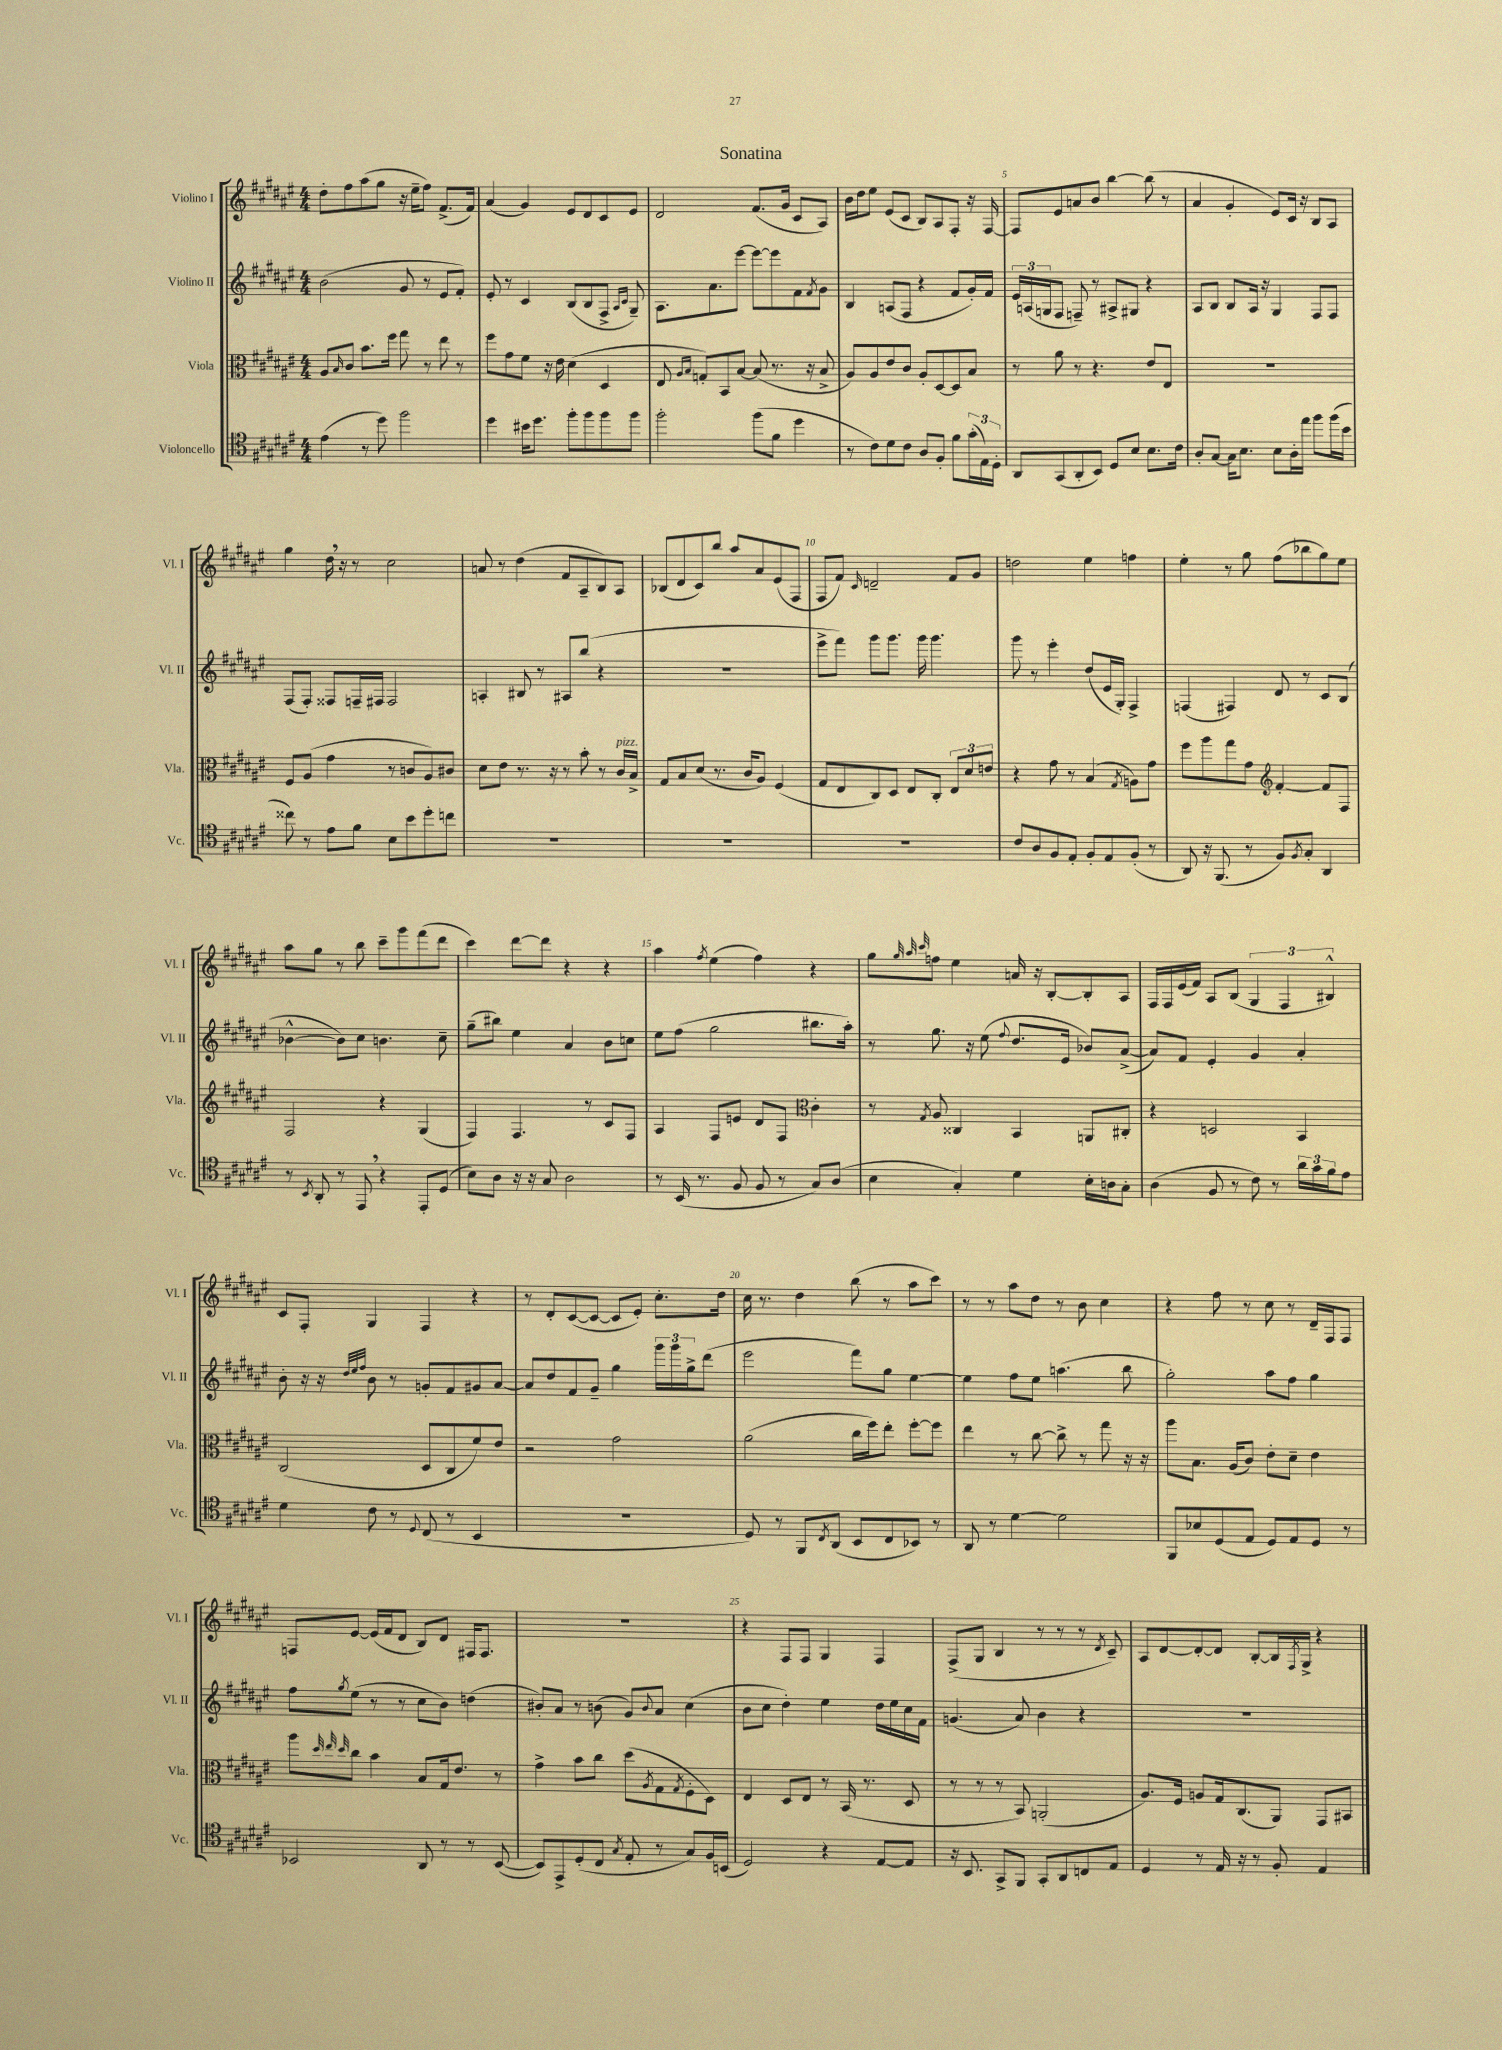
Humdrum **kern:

**kern	**kern	**kern	**kern
*staff4	*staff3	*staff2	*staff1
*clefC4	*clefC3	*clefG2	*clefG2
*k[f#c#g#d#a#e#]	*k[f#c#g#d#a#e#]	*k[f#c#g#d#a#e#]	*k[f#c#g#d#a#e#]
*M4/4	*M4/4	*M4/4	*M4/4
(4e#\	8A#/L	(2b\	8dd#'\L
.	16qqB/	.	.
.	8c#/J	.	8ff#\
8r	8.b\L	.	(8aa#\
8dd#\)	.	.	8gg#\J
.	16ff#\Jk	.	.
2ff#\	8gg#\	8g#/	16r
.	.	.	16ee#~\LK
.	8r	8r	8ff#\J)
.	8ee#\	8e#/L	(8.f#^/L
.	8r	8f#'/J)	.
.	.	.	16f#/Jk)
=	=	=	=
4dd#\	8ff#\L	8e#'/	(4a#/
.	8g#\	8r	.
16b#\LK	8f#\J	4c#/	4g#/)
8.dd#\J	.	.	.
.	16r	.	.
.	16e#\	.	.
8ff#'\L	(4d#\	(8B/L	8e#/L
8ff#\	.	8B/	8d#/
8ff#\	4D#/	8F#^/J	8c#/
.	.	16qqA#/LL	.
.	.	16qqc#/JJ	.
8ff#\J	.	8G#~/)	8e#/J
=	=	=	=
2ff#'\	8E#/	8.A#\L	2d#/
.	16qqA#/LL	.	.
.	16qqB/JJ	.	.
.	8G'/L)	.	.
.	.	8.a#\	.
.	8BB/	.	.
.	[8B/J	[8eee#\J	.
(8ff#\L	(8B/]	8eee#\_L	(8.f#/L
8f#\J	8.r	8eee#\]	.
.	.	.	16g#/Jk
4dd#\	.	8f#\	8c#/L
.	16r	.	.
.	.	8qf#/	.
.	8B^/	8g#\J	8A#/J)
=	=	=	=
8r	8A#/L)	4B/	16b\LL
.	.	.	16dd#\J
8c#\L)	8A#/	.	8ee#\J
8d#\	8e#/	(8A/L	(8e#/L
8c#\J	8c#/J	8F#/J	8c#/J
8A#/L	8A#'/L	4r	8B/L)
8F#'/J	[8D#/	.	8A#/
8f#\L	8D#/]	8f#/L	8F#'/J
(24g#'\L	8B/J	16g#'/L)	16r
24E#\)	.	.	.
.	.	16f#/JJ	[16F#/
24D#'\JJ	.	.	.
=	=	=	=
8AA#/L	8r	24e#/LL	8F#/]L
.	.	(24A/	.
.	.	24G/J	.
(8GG#/	8a#\	8F#/J	8e#/
8AA#'/	8r	8F~/)	8a/
8BB/J)	4.r	8r	8b/J
8D#/L	.	8A#^/L	[4bb\
8B/J	.	8G#/J	.
8.B\L	8e#/L	4r	(8bb\]
.	8E#/J	.	8r
16c#\Jk	.	.	.
=	=	=	=
8A#'/L	1r	8A#/L	4a#/
[8G#/J	.	8B/J	.
16G#\]LK	.	8B/L	4g#'/
8.B\J	.	.	.
.	.	16A#/Jk	.
.	.	16r	.
8B\L	.	4G#/	8e#/L)
16A#'\L	.	.	16c#/Jk
16ee#\JJ	.	.	16r
8ff#\L	.	8F#/L	8B/L
(16ff#\L	.	8F#/J	8A#/J
16b\JJ	.	.	.
=	=	=	=
8cc##\)	8F#/L	(8F#/L	4gg#\
8r	(8A#/J	8F#'/J)	.
8e#\L	4g#\	8F##/L	16dd#\
.	.	.	16r
8f#\J	.	16F~/L	8r
.	.	16F#/JJ	.
8B\L	8r	2F#/	2cc#\
8b\	8c/L	.	.
8dd#'\	8A#/)	.	.
8cc\J	8c#/J	.	.
=	=	=	=
1r	8d#\L	4A'/	8a/
.	8e#\J	.	8r
.	8.r	8B#/	(4dd#\
.	.	8r	.
.	16r	.	.
.	8r	8A#/L	8f#/L
.	8b'\	(8bb/J	8A#~/
.	8r	4r	8B/)
.	16c#/LL	.	8A#/J
.	16B^/JJ	.	.
=	=	=	=
1r	8G#/L	1r	(8B-/L
.	8B/	.	8d#/
.	(8d#/J	.	8c#/)
.	8.r	.	8bb/J
.	.	.	8aa#/L
.	16c#/LK	.	.
.	8A#/J)	.	8a#/
.	(4F#/	.	(8e#/
.	.	.	8F#/J
=	=	=	=
1r	8G#/L	8eee#^\L	8F#/L
.	8E#/	8fff#\J)	8f#/J)
.	.	.	16qqc#/
.	8C#/)	8ggg#\L	2d~/
.	8D#/J	8.ggg#\J	.
.	8E#/L	.	.
.	.	16ggg#\	.
.	8C#'/J	4.ggg#\	.
.	12E#/L	.	8f#/L
.	12d#/	.	.
.	.	.	8g#/J
.	12e/J	.	.
=	=	=	=
8c#/L	4r	8ggg#\	2dd\
8A#/	.	8r	.
8F#/	8g#\	4eee#'\	.
8E#'/J	8r	.	.
8F#'/L	(4B/	(8dd#/L	4ee#\
8E#/	.	16e#/L	.
.	.	16G#'/JJ)	.
.	8qG#/	.	.
(8F#'/J	8A\L)	4F#^/	4ff\
8r	8g#\J	.	.
=	=	=	=
8AA#/)	8ff#\L	(4F/	4ee#'\
16r	8aa#\	.	.
(8.FF#/	.	.	.
.	8gg#\	4F#/)	8r
8r	8g#\J	.	8gg#\
*	*clefG2	*	*
8F#/L)	[4f#'/	8d#/	(8ff#\L
8qF#/	.	.	.
8G#'/J	.	8r	8bb-\
4AA#/	8f#/]L	8c#/L	8gg#\)
.	8F#/J	(8B/J	8ee#\J
=	=	=	=
8r	2F#/	[4b-^^\	8aa#\L
8qBB/	.	.	.
8AA#'/	.	.	8gg#\J
8r	.	8b-\]L)	8r
8EE#/	.	8cc#\J	8bb\
4r	4r	4.b\	8ccc#~\L
.	.	.	8ggg#\
8EE#'/L	(4G#/	.	(8fff#\
(8D#/J	.	8cc#~\	8ddd#\J
=	=	=	=
8B\L)	4F#/)	(8gg#~\L	4ccc#\)
8A#\J	.	8bb#\J)	.
16r	4.F#/	4ee#\	[8ddd#\L
16r	.	.	.
8G#/	.	.	8ddd#\]J
2A#\	.	4a#/	4r
.	8r	.	.
.	8c#/L	8b\L	4r
.	8F#/J	8cc\J	.
=	=	=	=
8r	4A#/	8ee#\L	4aa#\
(16BB/	.	(8ff#\J	.
8.r	.	.	.
.	.	.	8qff#/
.	8F#/L	2gg#\	(4ee#\
8F#/	8e/J	.	.
8F#/	8d#/L	.	4ff#\)
8r	8F#/J	.	.
*	*clefC3	*	*
8G#/L)	4c#'\	8.bb#\L	4r
(8A#/J	.	.	.
.	.	16aa#'\Jk)	.
=	=	=	=
4B\	8r	8r	8gg#\L
.	.	.	32qqgg#/
.	.	.	32qqaa#/
.	8qG#/	.	32qqccc#/
.	8A#/	8.gg#\	8ff\J
4G#'/)	4C##/	.	4ee#\
.	.	16r	.
.	.	(8ee#\	.
.	.	8qqff#/	.
4d#\	4BB/	8.dd#/L	16a/
.	.	.	16r
.	.	.	[8B'/L
.	.	16e#/Jk	.
16B'\LL	8AA/L	8b-/L)	8B'/]
16A\J	.	.	.
8G#'\J	8C#'/J	([8a#^/J	8A#/J
=	=	=	=
(4A#\	4r	8a#/]L)	16F#/LL
.	.	.	16F#/
.	.	8f#/J	(16e#/
.	.	.	16f#/JJ)
8F#/	2D/	4e#'/	8A#/L
8r	.	.	(8B/J
8c#\)	.	4g#/	6G#/
8r	.	.	.
.	.	.	6F#/
24a#\LL	4BB/	4a#'/	.
24g#\	.	.	.
24f#\J	.	.	6B#^^/)
8e#\J	.	.	.
=	=	=	=
4d#\	(2C#/	8b'\	8c#/L
.	.	16r	8F#'/J
.	.	16r	.
.	.	32qqdd#/LLL	.
.	.	32qqee#/	.
.	.	32qqff#/JJJ	.
8c#\	.	8b\	4G#/
8r	.	8r	.
8qqD#/	.	.	.
(8C#/	8D#/L	8g'/L	4F#/
8r	8C#/	8f#/	.
4BB/	8f#/)	8g#/	4r
.	8e#/J	[8a#/J	.
=	=	=	=
1r	2r	8a#/]L	8r
.	.	8dd#/	8d#'/L
.	.	8f#/	([8c#/
.	.	8g#~/J	8c#/_J
.	2g#\	4gg#\	8c#/]L
.	.	.	8e#'/J)
.	.	24ggg#\LL	8.cc#'\L
.	.	24ggg#\	.
.	.	24gg#^\J	.
.	.	(8ddd#\J	.
.	.	.	16dd#\Jk
=	=	=	=
8D#/)	(2a#\	2eee#\	16cc#\
.	.	.	8.r
8r	.	.	.
8FF#/L	.	.	4dd#\
8qC#/	.	.	.
(8AA#/J	.	.	.
8BB/L	16cc#\LL	8fff#\L)	(8bb\
.	16ff#\J)	.	.
8C#/	8ee#'\J	8gg#\J	8r
8BB-/J)	[8ff#'\L	[4ee#\	8aa#\L
8r	8ff#\]J	.	8ccc#\J)
=	=	=	=
8AA#/	4ee#\	4ee#\]	8r
8r	.	.	8r
[4d#\	8r	8ff#\L	8aa#\L
.	[8cc#\	8ee#\J	8dd#\J
2d#\]	8cc#^\]	(4.aa\	8r
.	8r	.	8b\
.	8gg#\	.	4cc#\
.	16r	8bb\	.
.	16r	.	.
=	=	=	=
8FF#/L	8aa#\L	2gg#'\)	4r
8B-/	8.B\J	.	.
(8D#/	.	.	8ff#\
.	(16A#/LK	.	.
8E#/J	8c#/J)	.	8r
8D#/L)	8e#'\L	8aa#\L	8cc#\
8E#/	8d#~\J	8ff#\J	8r
8D#/J	4e#\	4gg#\	16d#~/LL
.	.	.	16F#/J
8r	.	.	8F#/J
=	=	=	=
2BB-/	8aa#\L	8ff#\L	8F/L
.	32qqdd#/	.	.
.	32qqee#/	.	.
.	32qqdd#/	8qgg#/	.
.	8cc#\J	(8ee#\J	[8e#/J
.	4b\	8r	(16e#/]LL
.	.	.	16f#/J
.	.	8r	8d#/J
8AA#/	8B/L	8cc#\L	8B/L)
8r	16G#/k	8b\J)	8d#/J
.	8.e#/J	.	.
8r	.	(4dd\	16F#/LK
.	.	.	8.F#/J
([8BB-/	8r	.	.
=	=	=	=
8BB-/]L)	4g#^\	8b#'/L)	1r
8EE#^/	.	8a#/J	.
(8D#'/	8b\L	8r	.
8C#/J	8cc#\J	(8b\	.
8qG#/	.	.	.
8E#'/	(8dd#\L	8g#/L)	.
.	8qA#/	8qqb/	.
8r	8G#\	8a#/J	.
.	8qG#/	.	.
8G#/L)	8F#'\	(4cc#\	.
16F#/L	8D#\J)	.	.
(16BB/JJ	.	.	.
=	=	=	=
2D#/)	4E#/	8b\L	4r
.	.	8cc#\J	.
.	8D#/L	4dd#'\)	8F#/L
.	8E#/J	.	8F#/J
4r	8r	4ee#\	4G#/
.	(16BB/	.	.
.	8.r	.	.
[8E#/L	.	16dd#\LL	4F#/
.	.	16ee#\	.
8E#/]J	8D#/	16cc#\	.
.	.	16f#\JJ	.
=	=	=	=
16r	8r	(4.g/	(8F#^/L
8.BB/	.	.	.
.	8r	.	8G#/J
8GG#^/L	8r	.	4B/
8FF#/J	8BB/)	8a#/)	.
8GG#'/L	(2AA'/	4b\	8r
8AA#/	.	.	8r
8C/	.	4r	8r
.	.	.	8qd#/
8E#/J	.	.	8c#~/)
=	=	=	=
4D#/	8.A#/L)	1r	8A#/L
.	.	.	[8d#/
.	16F#/Jk	.	.
8r	8A/L	.	8d#'/_
16E#/	16G#/k	.	8d#/]J
16r	(8.C#/	.	.
8r	.	.	[8B'/L
8F#'/	8AA#/J)	.	16B/]L
.	.	.	8qF#/
.	.	.	16G#^/JJ
4E#/	8GG#/L	.	4r
.	8BB#/J	.	.
==	==	==	==
*-	*-	*-	*-
